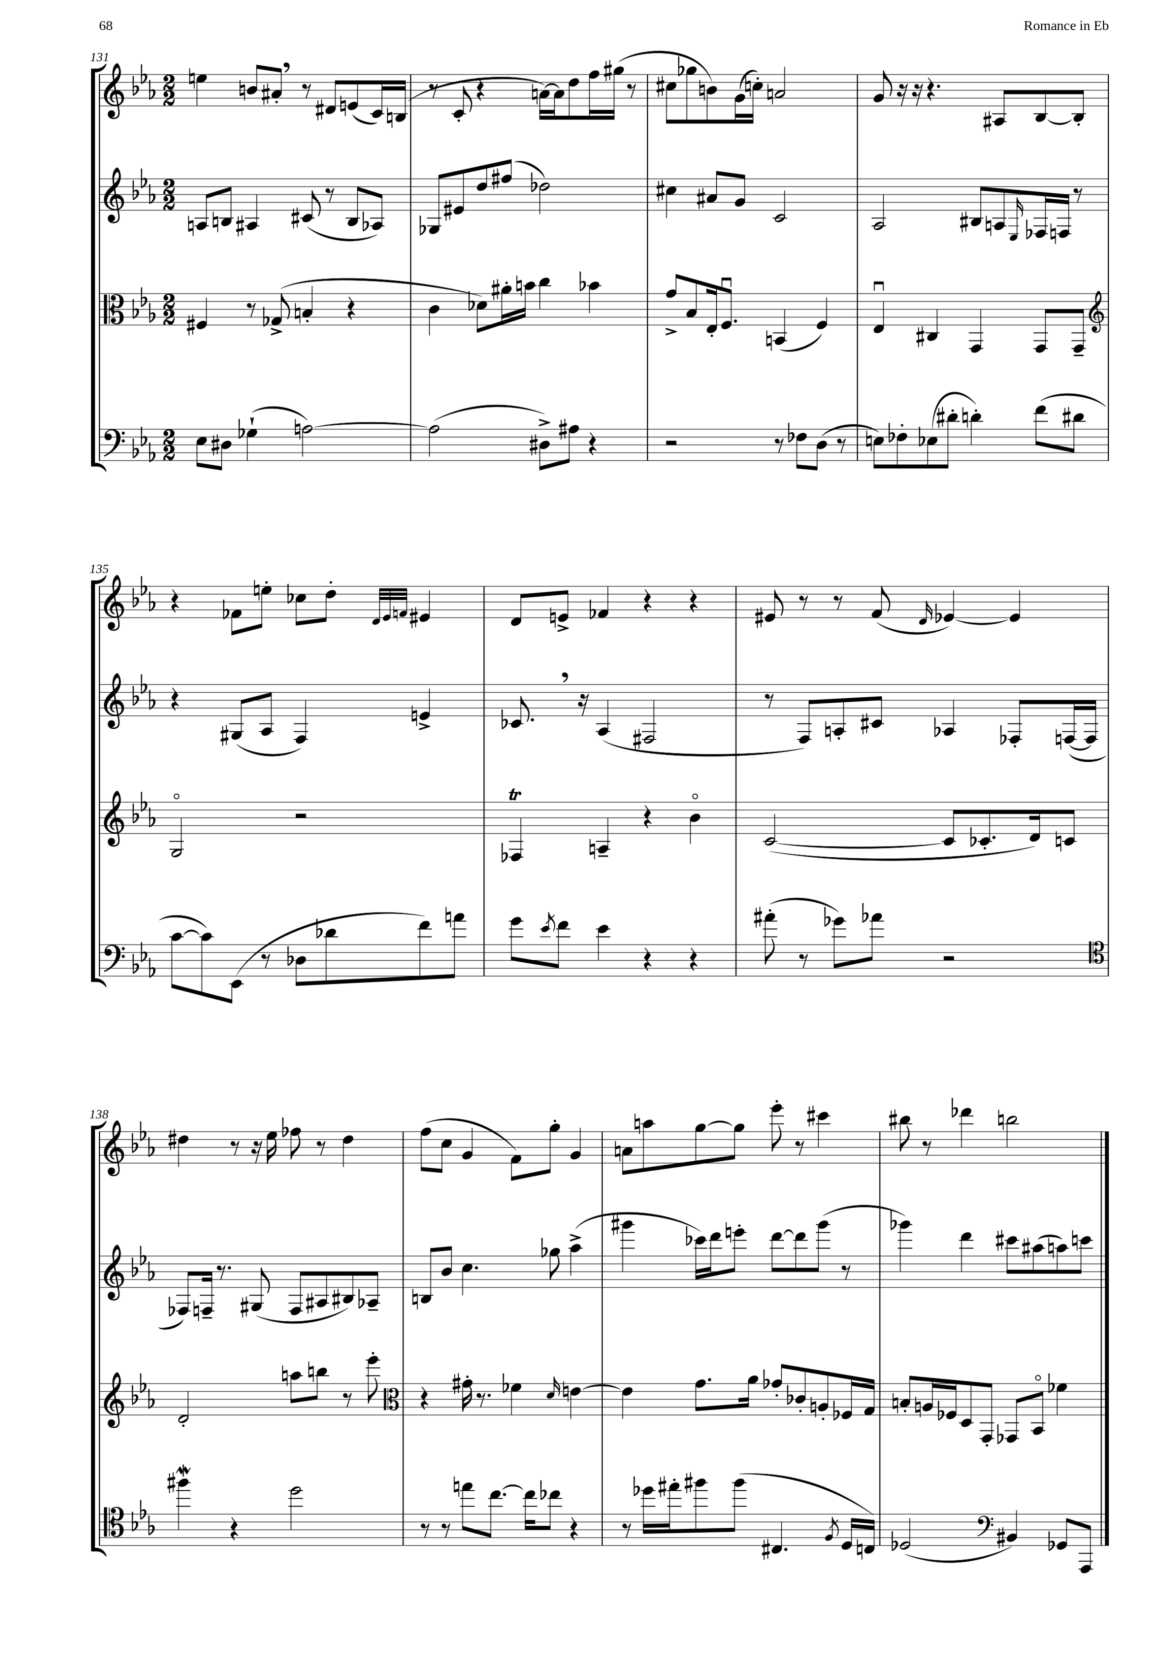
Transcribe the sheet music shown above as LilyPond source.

<<
\new StaffGroup <<
\new Staff = "s0" {
    \clef treble \key ees \major \numericTimeSignature \time 2/2
    e''4 b'8 ais'8-. \breathe r8 dis'8 e'8( c'16) b16( |
    r8 c'8-. r4 a'16~) a'16 d''8 f''16 gis''16( r8 |
    cis''8 ges''8 b'8) g'16( c''16-.) a'2 |
    g'8 r16 r16 r4. ais8 bes8~ bes8-. |
    r4 fes'8 e''8-. ces''8 d''8-. \grace { d'32 ees'32 f'32 } eis'4 |
    d'8 e'8-> fes'4 r4 r4 |
    eis'8 r8 r8 f'8( \grace { d'16 } ees'4~) ees'4 |
    dis''4 r8 r16 ees''16 fes''8 r8 dis''4 |
    f''8( c''8 g'4 f'8) g''8-. g'4 |
    a'8 a''8 g''8~ g''8 ees'''8-. r8 cis'''4 |
    bis''8 r8 des'''4 b''2 \bar "|." |
}
\new Staff = "s1" {
    \clef treble \key ees \major \numericTimeSignature \time 2/2
    a8 b8 ais4 cis'8( r8 b8 aes8) |
    ges8 eis'8 d''8 fis''8( des''2) |
    cis''4 ais'8 g'8 c'2 |
    aes2 bis8 a8 \grace { ees16 } fes16 f16 r8 |
    r4 gis8( aes8 f4) e'4-> |
    ces'8. \breathe r16 aes4( fis2 |
    r8 f8) a8-. cis'8 aes4 fes8-. f16~( f16 |
    fes8) f16-- r8. gis8( f8 ais8 bis8) aes8-- |
    b8 bes'8 c''4. ges''8 aes''4->( |
    gis'''4 ces'''16) d'''16 e'''8-. d'''8~ d'''8 gis'''8( r8 |
    ges'''4) d'''4 cis'''8 ais''8( a''8) c'''8 \bar "|." |
}
\new Staff = "s2" {
    \clef alto \key ees \major \numericTimeSignature \time 2/2
    fis4 r8 ges8->( b4-. r4 |
    c'4 des'8) ais'16-. b'16 c''4 bes'4 |
    g'8-> bes8 ees16-. f8.\downbow b,4( f4) |
    ees4\downbow cis4 g,4 g,8 g,8-- |
    \clef treble g2\flageolet r2 |
    fes4\trill a4-- r4 bes'4\flageolet |
    c'2~( c'8 ces'8.-. d'16) c'8 |
    d'2-. a''8 b''8 r8 ees'''8-. |
    \clef alto r4 gis'16-. r8. fes'4 \grace { d'16 } e'4~ |
    e'4 g'8. aes'16 ges'8-. ces'8-. a8-. fes16 g16 |
    b8-. a16 fes16 d8 g,8-. ges,8 bes,8\flageolet fes'4 \bar "|." |
}
\new Staff = "s3" {
    \clef bass \key ees \major \numericTimeSignature \time 2/2
    ees8 dis8 ges4-!( a2~) |
    a2( dis8->) ais8 r4 |
    r2 r8 fes8 d8( r8 |
    e8) fes8-. ees8( dis'8-. d'4-.) f'8( dis'8 |
    c'8~ c'8) ees,8( r8 des8 des'8 f'8) a'8 |
    g'8 \acciaccatura { ees'8 } f'8 ees'4 r4 r4 |
    ais'8-.( r8 ges'8) aes'8 r2 |
    \clef tenor fis''4\mordent r4 d''2 |
    r8 r8 e''8 c''8.~ c''16 ces''8 r4 |
    r8 des''16 eis''16-. fis''8 fis''8( cis4. \acciaccatura { f8 } d16 c16) |
    des2( \clef bass bis,4) ges,8 aes,,8 \bar "|." |
}
>>
>>
\layout { \context { \Score currentBarNumber = #131 } }
